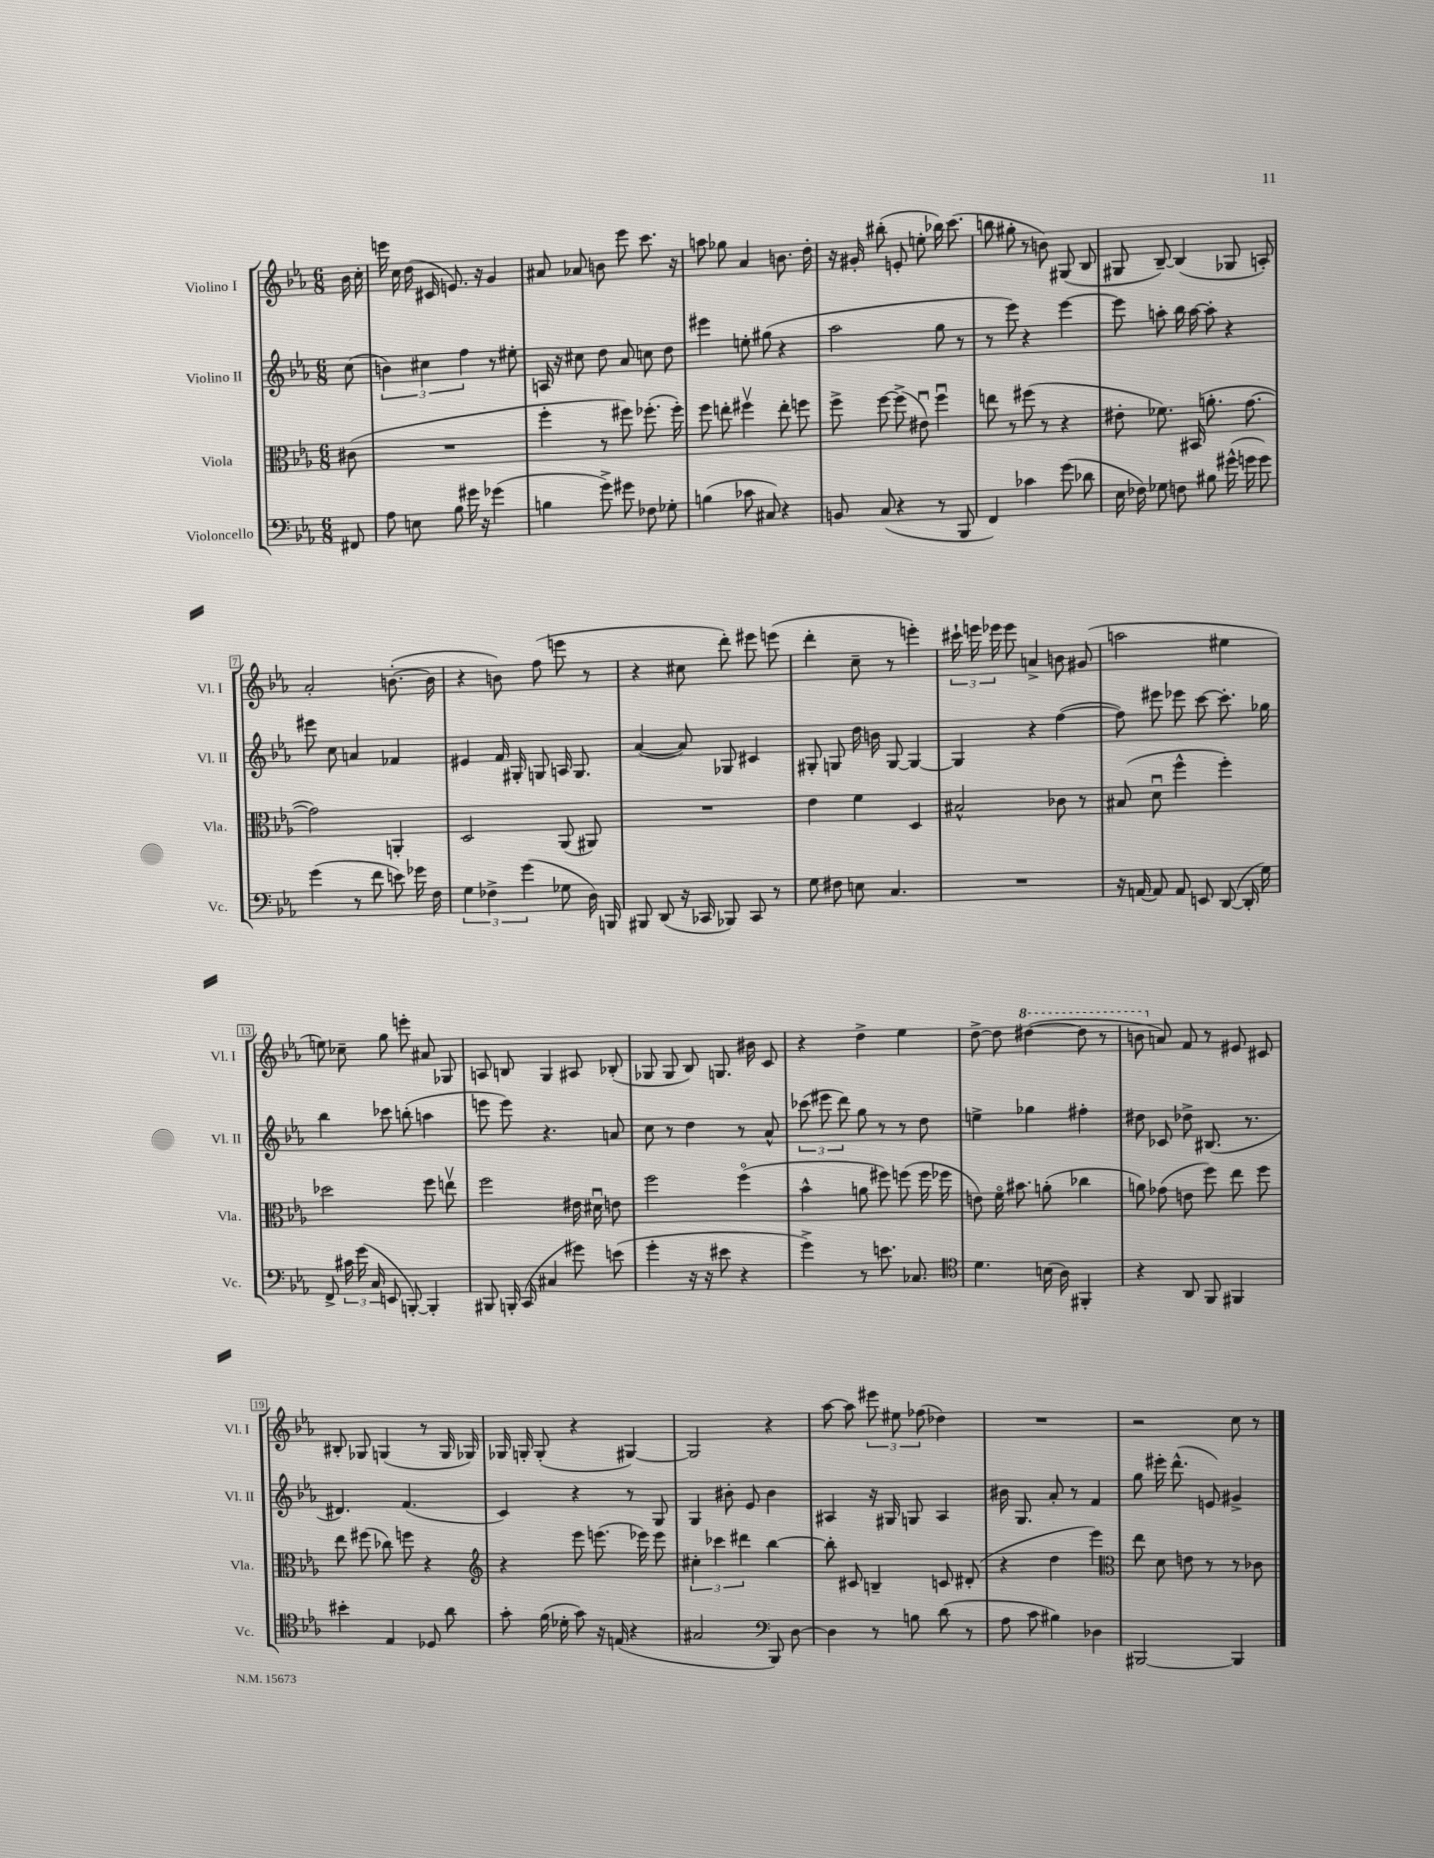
<<
\new StaffGroup <<
\new Staff = "s0" \with { instrumentName = "Violino I" shortInstrumentName = "Vl. I" } {
    \clef treble \key ees \major \numericTimeSignature \time 6/8 \partial 8
    \autoBeamOff bes'16 c''16-. |
    e'''16 c''16 d''16( cis'16 e'8.) r16 g'4 |
    ais'8 aes'8 b'8 ees'''8 c'''8. r16 |
    a''8 ges''8 aes'4 b'8. d''16-. |
    r16 gis'16-. bis''8-.( e'8-. e''8-. bes''16) c'''8.( |
    b''8 gis''8-. r8 b'8) gis8( bes8 |
    gis8 bes8~--) bes4( ges8 a8-.) |
    aes'2-. b'8.~-.( b'16 |
    r4 b'8) f''8( e'''8 r8 |
    r4 cis''8 d'''8-.) eis'''8 e'''8( |
    d'''4-. c''8-- r8 e'''4-.) |
    \tuplet 3/2 { cis'''16-! e'''16 ees'''16 } ees'''8 a'4-> b'8 gis'8( |
    a''2 eis''4 |
    e''8) ces''8-- g''8 e'''8-. ais'8 ges8 |
    a8 b8 g4 ais8 bes8-.( |
    ges8 ges8 bes8) g8. bis'16 c'8 |
    r4 d''4-> ees''4 |
    d''8~-> d''8 \ottava #1 dis'''4~( dis'''8 r8 |
    b''8 \ottava #0 a'8) f'8 r8 eis'8 cis'8 |
    bis8-. ges8 g4( r8 g16 ges16) |
    ges16 g16-. g8-.( r4 gis4~) |
    gis2 r4 |
    aes''8~ aes''8 \tuplet 3/2 { eis'''8 eis''8 fes''8( } des''4) |
    R2. |
    r2 c''8 r8 \bar "|." |
}
\new Staff = "s1" \with { instrumentName = "Violino II" shortInstrumentName = "Vl. II" } {
    \clef treble \key ees \major \numericTimeSignature \time 6/8 \partial 8
    \autoBeamOff c''8( |
    \tuplet 3/2 { b'4) cis''4 f''4 } r8 eis''8-. |
    a16 r16 cis''8 d''8 aes'8 c''8 d''8 |
    eis'''4 e''8-. gis''8( r4 |
    aes''2 g''8 r8 |
    r8 ees'''8) r4 ees'''4~ |
    ees'''8 a''8-. bes''16 a''16~ a''8-. r4 |
    eis'''8 c''8 a'4 fes'4 |
    eis'4 f'16 gis16-. g8 a16 g8. |
    aes'4~( aes'8) ges8 cis'4 |
    gis8-. g8 d''16 b'16 g8~ g4~ |
    g4 r4 f''4~( |
    f''8) eis'''8 ees'''8 c'''8~ c'''8.-. ges''16 |
    bes''4 ces'''8 b''8-.( a''4 |
    e'''8 e'''8) r4. a'8 |
    c''8 r8 d''4 r8 aes'8-^ |
    \tuplet 3/2 { ces'''8( eis'''8 d'''8) } g''8 r8 r8 d''8 |
    e''4-> ges''4 fis''4-. |
    dis''8 ces'8 des''8-> bis8.( r8. |
    dis'4.) f'4.( |
    c'4) r4 r8 g8 |
    g4 bis'8-. ees'8 bis'4 |
    ais4 r16 gis16 g8 ais4 |
    bis'16 g8. aes'8-. r8 f'4 |
    g''8 eis'''16-. d'''8.-^( e'8) gis'4-> \bar "|." |
}
\new Staff = "s2" \with { instrumentName = "Viola" shortInstrumentName = "Vla." } {
    \clef alto \key ees \major \numericTimeSignature \time 6/8 \partial 8
    \autoBeamOff cis'8( |
    R2. |
    f''4-. r8 fis''8) fes''8.-.( fes''16-.) |
    f''8 e''8-. fis''4\upbow e''8-. f''8 |
    f''8-> f''8~ f''8->( eis'8\downbow) f''4\downbow |
    e''8 r8 fis''8( r8 r4 |
    eis'8-. fes'8.) bis,16( a'8.-. g'8.~ |
    g'2) a,4-. |
    d2 aes,8( ais,8) |
    R2. |
    ees'4 f'4 d4 |
    bis2-^ ces'8 r8 |
    bis8( d'8\downbow f''4-^ f''4-.) |
    des''2 f''8 e''8\upbow |
    f''2 eis'16 dis'16\downbow e'8 |
    f''2 f''4\flageolet( |
    bes'4-^ a'8 fis''8) f''8( f''16 fes''16 |
    e'8) f'16\flageolet bis'8. a'8-.( ces''4 |
    a'8) ges'8( e'8 f''8) ees''8 f''8 |
    ees''8 fis''8( ces''8) f''8 r4 |
    \clef treble r4 ees'''8 e'''8.( ees'''16) ees'''8 |
    \tuplet 3/2 { cis''4-. ces'''4 dis'''4 } bes''4~ |
    bes''8-. cis'8 b4-- c'8 dis'8-.( |
    r4 d''4 ees'''4) |
    \clef alto ees''8 d'8 e'8 r8 r8 ces'8 \bar "|." |
}
\new Staff = "s3" \with { instrumentName = "Violoncello" shortInstrumentName = "Vc." } {
    \clef bass \key ees \major \numericTimeSignature \time 6/8 \partial 8
    \autoBeamOff fis,8 |
    aes8 e8 bes8 gis'16 r16 ges'4( |
    b4 g'8->) gis'8 fes8 ges8-. |
    b4( ces'8 cis8) r4 |
    b,8 c8( r4 r8 bes,,8 |
    f,4) ces'4 g'8( des'8 |
    ees16 fes16) ges8 f8 bis8 gis'16-^( g'16 g'8) |
    g'4( r8 f'8 e'8) ges'16 f16 |
    \tuplet 3/2 { g4 fes4-> g'4( } ges8 d16) b,,16 |
    bis,,8 d,8( r16 ces,16 bes,,8) ces,8 r8 |
    g8 fis8 e8 c4. |
    R2. |
    r16 a,16~ a,8 a,8 e,8 d,8~( d,16-. g16) |
    f,8-> \tuplet 3/2 { cis'16 g'16( c16 } e,8 b,,8~-.) b,,4-. |
    bis,,8 b,,16-. c,16( cis4 gis'8) e'8( |
    g'4-. r16 r16 eis'8 r4 |
    g'4->) r8 e'8. ces8. |
    \clef tenor d'4. b16( aes16) fis,4-. |
    r4 aes,8 f,8 fis,4 |
    bis'4-. ees4 des8 aes'8 |
    g'8-. f'16( des'16-. g'8) r16 e16( r4 |
    gis2 \clef bass bes,,8) d8~ |
    d4 r8 b8 d'8( r8 |
    aes8 c'8 bis4) des4 |
    bis,,2~ bis,,4 \bar "|." |
}
>>
>>
\layout { \context { \Score \override BarNumber.stencil = #(make-stencil-boxer 0.1 0.3 ly:text-interface::print) } }
